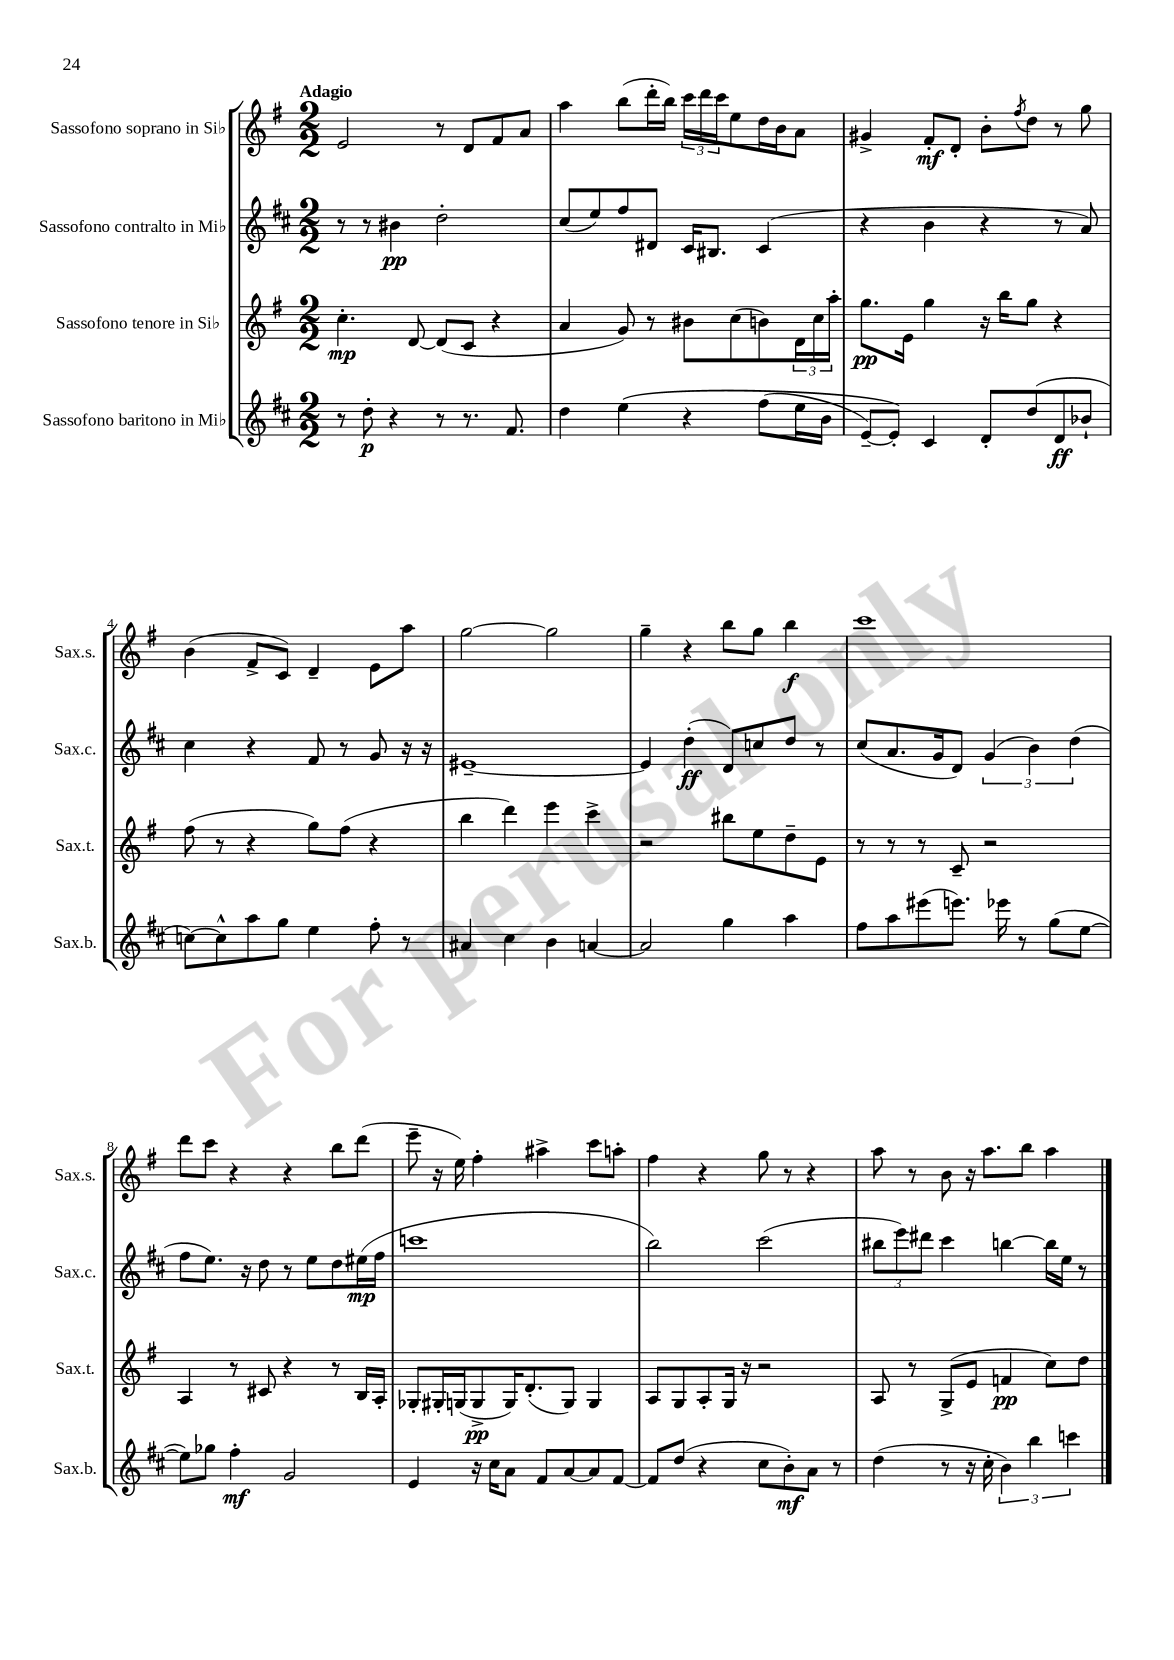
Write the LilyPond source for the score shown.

<<
\new StaffGroup <<
\new Staff = "s0" \with { instrumentName = "Sassofono soprano in Sib" shortInstrumentName = "Sax.s." } {
    \clef treble \key g \major \numericTimeSignature \time 2/2 \tempo "Adagio"
    e'2 r8 d'8 fis'8 a'8 |
    a''4 b''8( d'''16-. b''16) \tuplet 3/2 { c'''16 d'''16 c'''16 } e''8 d''16 b'16 a'8 |
    gis'4-> fis'8-.\mf d'8-. b'8-. \acciaccatura { fis''8 } d''8 r8 g''8 |
    b'4( fis'8-> c'8) d'4-- e'8 a''8 |
    g''2~ g''2 |
    g''4-- r4 b''8 g''8 b''4\f |
    c'''1 |
    d'''8 c'''8 r4 r4 b''8 d'''8( |
    e'''8-- r16 e''16) fis''4-. ais''4-> c'''8 a''8-. |
    fis''4 r4 g''8 r8 r4 |
    a''8 r8 b'8 r16 a''8. b''8 a''4 \bar "|." |
}
\new Staff = "s1" \with { instrumentName = "Sassofono contralto in Mib" shortInstrumentName = "Sax.c." } {
    \clef treble \key d \major \numericTimeSignature \time 2/2
    r8 r8 bis'4\pp d''2-. |
    cis''8( e''8) fis''8 dis'8 cis'16 bis8. cis'4( |
    r4 b'4 r4 r8 a'8) |
    cis''4 r4 fis'8 r8 g'8 r16 r16 |
    eis'1~-- |
    eis'4 d''4-.\ff( d'8) c''8 d''8 r8 |
    cis''8( a'8. g'16 d'8) \tuplet 3/2 { g'4( b'4) d''4( } |
    fis''8 e''8.) r16 d''8 r8 e''8 d''8 eis''16\mp( fis''16 |
    c'''1 |
    b''2) cis'''2( |
    \tuplet 3/2 { bis''8 e'''8) dis'''8 } cis'''4 b''4~ b''16 e''16 r8 \bar "|." |
}
\new Staff = "s2" \with { instrumentName = "Sassofono tenore in Sib" shortInstrumentName = "Sax.t." } {
    \clef treble \key g \major \numericTimeSignature \time 2/2
    c''4.-.\mp d'8~ d'8( c'8 r4 |
    a'4 g'8) r8 bis'8 c''8( b'8) \tuplet 3/2 { d'16 c''16 a''16-. } |
    g''8.\pp e'16 g''4 r16 b''16 g''8 r4 |
    fis''8( r8 r4 g''8) fis''8( r4 |
    b''4 d'''4) e'''4 c'''4-> |
    r2 bis''8 e''8 d''8-- e'8 |
    r8 r8 r8 c'8-- r2 |
    a4 r8 cis'8 r4 r8 b16 a16-. |
    ges8-. gis16-. g16( g8->\pp g16) d'8.-.( g8) g4 |
    a8 g8 a8-. g16 r16 r2 |
    a8 r8 g8->( e'8 f'4\pp c''8) d''8 \bar "|." |
}
\new Staff = "s3" \with { instrumentName = "Sassofono baritono in Mib" shortInstrumentName = "Sax.b." } {
    \clef treble \key d \major \numericTimeSignature \time 2/2
    r8 d''8-.\p r4 r8 r8. fis'8. |
    d''4 e''4\( r4 fis''8( e''16 b'16 |
    e'8~--) e'8-.\) cis'4 d'8-. d''8( d'8\ff bes'8-! |
    c''8~) c''8-^ a''8 g''8 e''4 fis''8-. r8 |
    ais'4 cis''4 b'4 a'4~ |
    a'2 g''4 a''4 |
    fis''8 a''8 eis'''8( e'''8.) ees'''16 r8 g''8( e''8~ |
    e''8) ges''8 fis''4-.\mf g'2 |
    e'4 r16 cis''16 a'8 fis'8 a'8~ a'8 fis'8~ |
    fis'8 d''8( r4 cis''8 b'8-.\mf) a'8 r8 |
    d''4( r8 r16 cis''16-. \tuplet 3/2 { b'4) b''4 c'''4 } \bar "|." |
}
>>
>>
